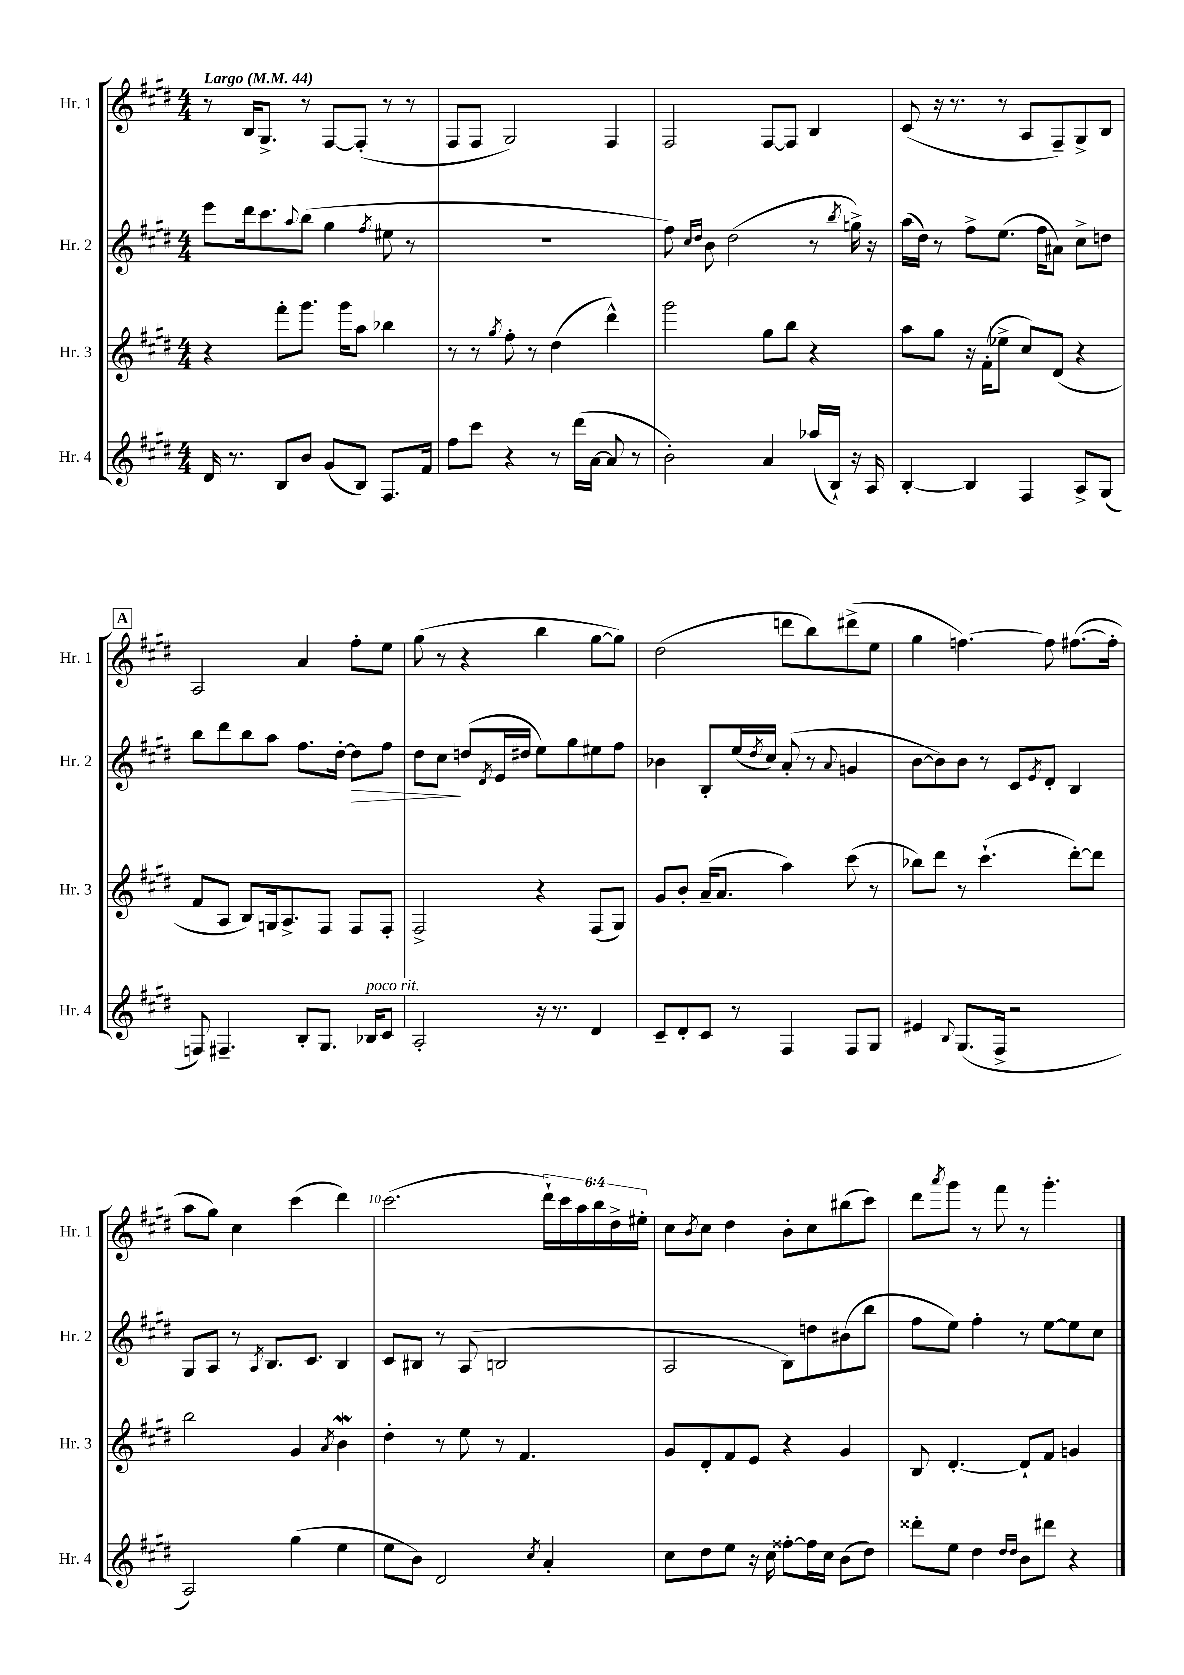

**kern	**kern	**kern	**kern
*staff4	*staff3	*staff2	*staff1
*clefG2	*clefG2	*clefG2	*clefG2
*k[f#c#g#d#]	*k[f#c#g#d#]	*k[f#c#g#d#]	*k[f#c#g#d#]
*M4/4	*M4/4	*M4/4	*M4/4
*MM44	*MM44	*MM44	*MM44
16d#	4r	8eee	8r
8.r	.	.	.
.	.	16ddd#	16B
.	.	8.ccc#	8.G#^
8B	8fff#'	.	.
.	.	8qqaa	.
8b	8.ggg#	(8bb	8r
(8g#	.	4gg#	[8F#
.	16ggg#	.	.
8B)	8aa	.	(8F#']
.	.	8qff#	.
8.F#	4bb-	8ee#	8r
.	.	8r	8r
16f#	.	.	.
=	=	=	=
8ff#	8r	1r	8F#
8ccc#	8r	.	8F#
.	8qgg#	.	.
4r	8ff#'	.	2G#)
.	8r	.	.
8r	(4dd#	.	.
(16ddd#	.	.	.
[16a	.	.	.
8a]	4ddd#^^)	.	4F#
8r	.	.	.
=	=	=	=
2b')	2ggg#	8ff#)	2F#
.	.	16qqcc#	.
.	.	16qqdd#	.
.	.	8b	.
.	.	(2dd#	.
4a	8gg#	.	[8F#
.	8bb	.	8F#]
(16aa-	4r	8r	4B
16B`)	.	.	.
.	.	8qbb	.
16r	.	16gg^)	.
16A	.	16r	.
=	=	=	=
[4B'	8aa	(16aa	(8c#
.	.	16dd#)	.
.	8gg#	8r	16r
.	.	.	8.r
4B]	16r	8ff#^	.
.	(16f#'	.	.
.	8ee-^	(8.ee	8r
4F#	8cc#)	.	8A
.	.	16ff#	.
.	(8d#	8a#)	8F#~)
8A^	4r	8cc#^	8G#^
(8G#	.	8dd	8B
=	=	=	=
8F)	8f#	8bb	2A
4.F#~	8A	8ddd#	.
.	8B)	8bb	.
.	16G	8aa	.
.	8.A^	.	.
8B'	.	8.ff#	4a
8.G#	8F#	.	.
.	.	[16dd#'	.
.	8F#	8dd#]	8ff#'
16B-	.	.	.
8c#	8F#'	8ff#	8ee
=	=	=	=
2A'	2F#^	8dd#	(8gg#
.	.	8cc#	8r
.	.	(8dd	4r
.	.	8qd#	.
.	.	16e	.
.	.	16dd#	.
16r	4r	8ee)	4bb
8.r	.	.	.
.	.	8gg#	.
4d#	(8F#	8ee#	[8gg#
.	8G#)	8ff#	8gg#])
=	=	=	=
8c#~	8g#	4b-	(2dd#
8d#'	8b'	.	.
8c#	(16a~	8B'	.
.	8.a	.	.
8r	.	(16ee	.
.	.	8qdd#	.
.	.	16cc#)	.
4F#	4aa)	(8a'	8ddd
.	.	8r	8bb)
.	.	8qqa	.
8F#	(8ccc#	4g	(8ddd#^
8G#	8r	.	8ee
=	=	=	=
4e#	8bb-)	[8b	4gg#
.	8ddd#	8b])	.
8qqB	.	.	.
(8.G#	8r	8b	[4.ff)
.	(4.ccc#`	8r	.
16F#^	.	.	.
2r	.	8c#	.
.	.	8qe	.
.	.	8d#'	8ff]
.	[8ddd#')	4B	([8.ff#
.	8ddd#]	.	.
.	.	.	16ff#']
=	=	=	=
2A)	2bb	8G#	8aa
.	.	8A	8gg#)
.	.	8r	4cc#
.	.	8qA	.
.	.	8.B	.
(4gg#	4g#	.	(4ccc#
.	.	8.c#	.
.	8qa	.	.
4ee	4b	4B	4ddd#)
=	=	=	=
8ee	4dd#'	8c#	(2.ccc#
8b)	.	8B#	.
2d#	8r	8r	.
.	8ee	(8A	.
.	8r	2B	.
.	4.f#	.	.
8qcc#	.	.	.
4a'	.	.	24ddd#`)
.	.	.	24ccc#
.	.	.	24aa
.	.	.	24bb
.	.	.	24dd#^
.	.	.	24ee#'
=	=	=	=
8cc#	8g#	2A	8cc#
.	.	.	8qb
8dd#	8d#'	.	8cc#
8ee	8f#	.	4dd#
16r	8e	.	.
16cc#	.	.	.
[8ff##'	4r	8B)	8b'
16ff##]	.	8dd	8cc#
16cc#	.	.	.
(8b	4g#	(8b#	(8bb#
8dd#)	.	8bb	8ccc#)
=	=	=	=
8ddd##'	8B	8ff#	8ddd#
.	.	.	8qaaa
8ee	[4.d#'	8ee)	8ggg#
4dd#	.	4ff#'	8r
.	.	.	8fff#
16qqdd#	.	.	.
16qqdd#	.	.	.
8b	8d#`]	8r	8r
8ddd#	8f#	[8ee	4.ggg#'
4r	4g	8ee]	.
.	.	8cc#	.
==	==	==	==
*-	*-	*-	*-
